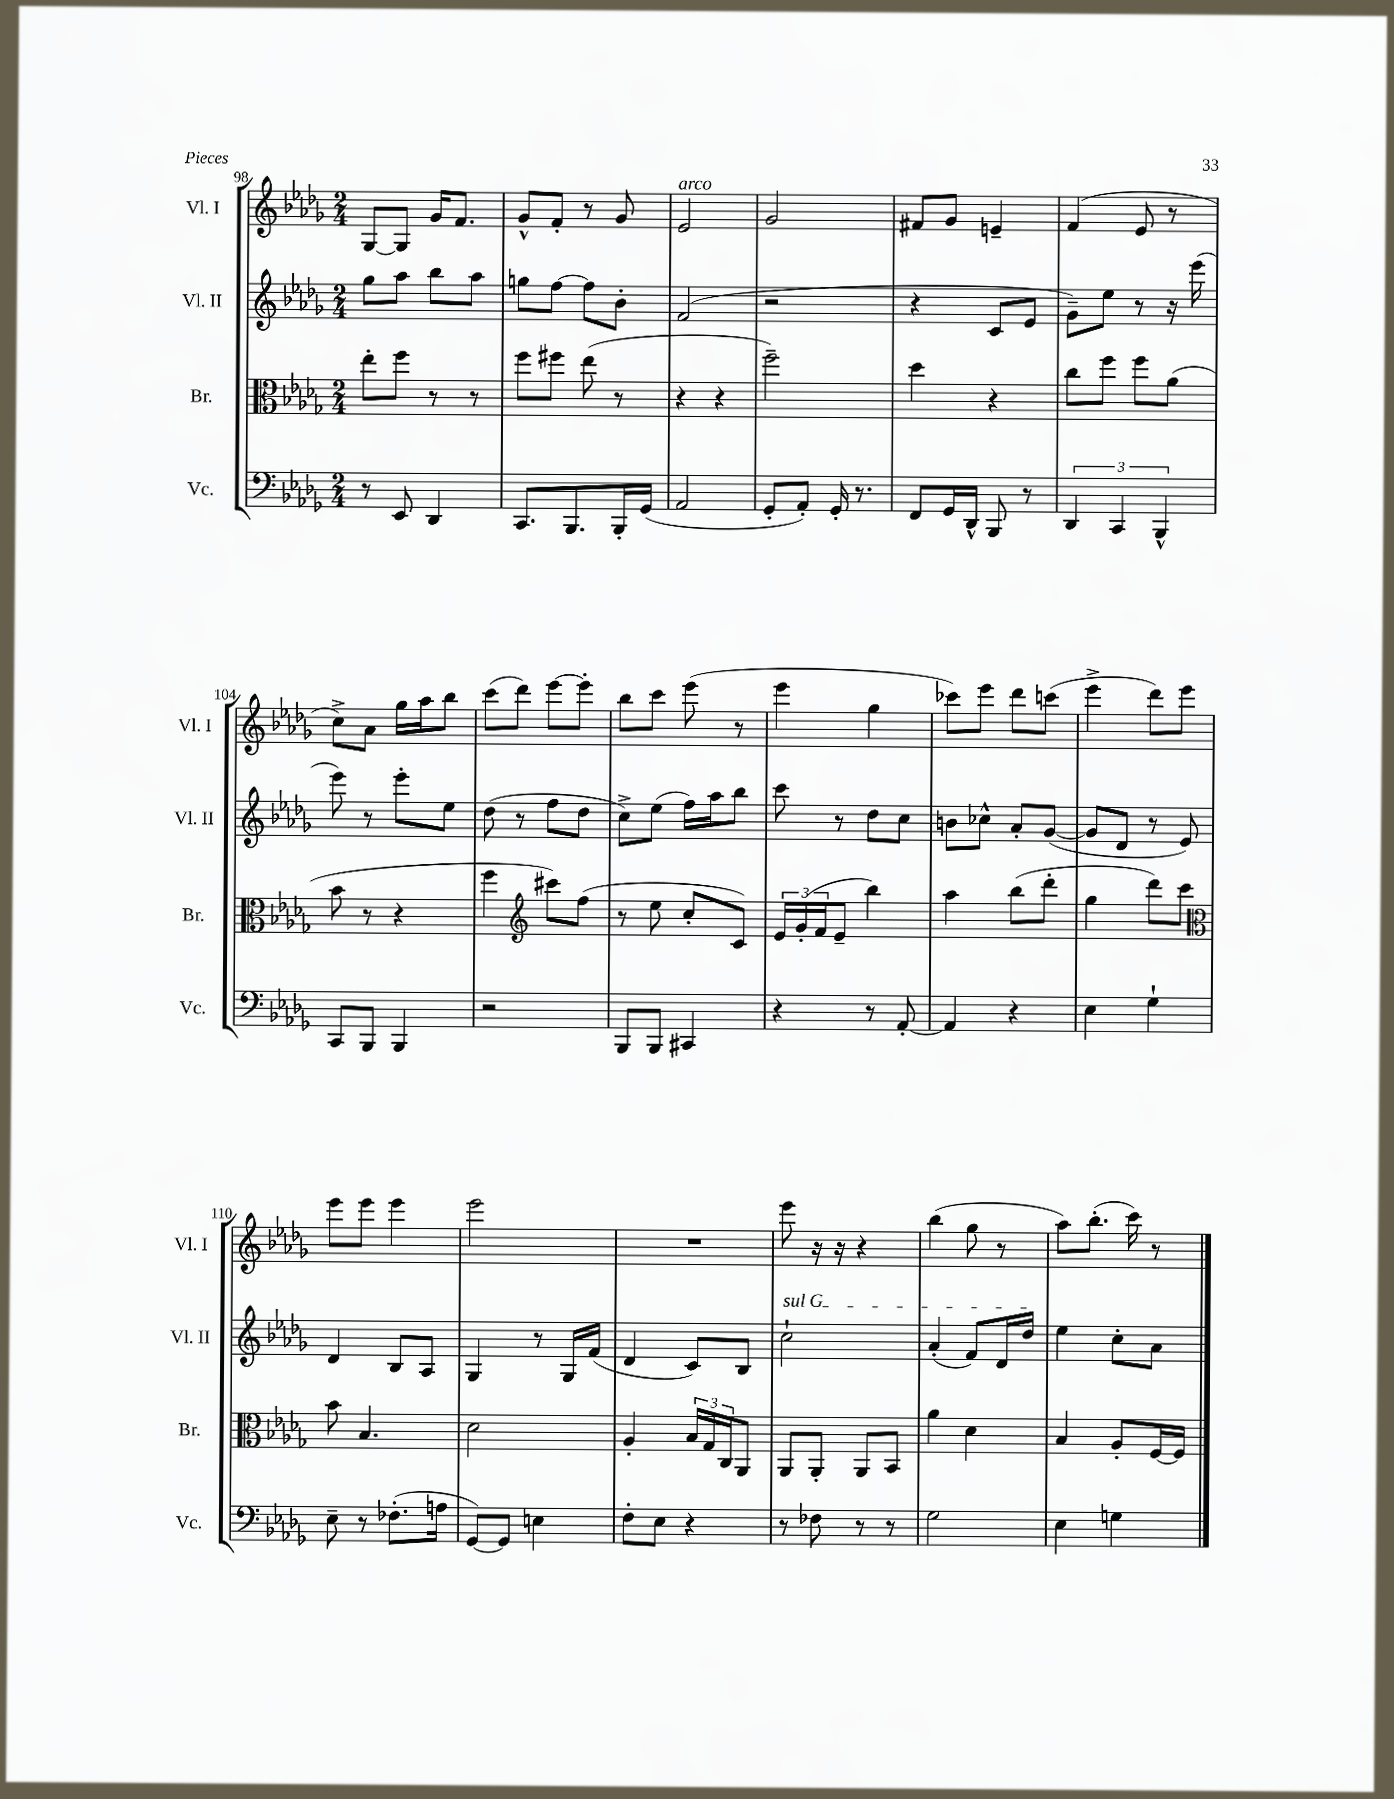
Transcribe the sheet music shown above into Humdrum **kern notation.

**kern	**kern	**kern	**kern
*part4	*part3	*part2	*part1
*staff4	*staff3	*staff2	*staff1
*I"Vc.	*I"Br.	*I"Vl. II	*I"Vl. I
*I'Vc.	*I'Br.	*I'Vl. II	*I'Vl. I
*clefF4	*clefC3	*clefG2	*clefG2
*k[b-e-a-d-g-]	*k[b-e-a-d-g-]	*k[b-e-a-d-g-]	*k[b-e-a-d-g-]
*M2/4	*M2/4	*M2/4	*M2/4
=98	=98	=98	=98
8r	8ee-'\L	8gg-\L	[8G-/L
8EE-/	8ff\J	8aa-\J	8G-/J]
4DD-/	8r	8bb-\L	16g-/KL
.	.	.	8.f/J
.	8r	8aa-\J	.
=99	=99	=99	=99
8.CC/L	8ff\L	8ggn\L	8g-^^/L
.	8ff#X\J	[8ff\J	8f'/J
8.BBB-/	.	.	.
.	(8ee-\	8ff\L]	8r
16BBB-'/L	8r	8b-'\J	8g-/
(16GG-/JJ	.	.	.
=100	=100	=100	=100
!	!	!	!LO:TX:a:i:t=arco
2AA-/	4r	(2f/	2e-/
.	4r	.	.
=101	=101	=101	=101
8GG-'/L	2ff~\)	2r	2g-/
8AA-'/J)	.	.	.
16GG-'/	.	.	.
8.r	.	.	.
=102	=102	=102	=102
8FF/L	4dd-\	4r	8f#X/L
16GG-/L	.	.	8g-/J
16DD-^^/JJ	.	.	.
8BBB-/	4r	8c/L	4en~/
8r	.	8e-/J	.
=103	=103	=103	=103
6DD-/	8cc\L	8g-~\L)	(4f/
.	8ff\J	8ee-\J	.
6CC/	.	.	.
.	8ff\L	8r	8e-/
6BBB-^^/	.	.	.
.	(8a-\J	16r	8r
.	.	(16eee-\	.
!!LO:LB:g=z
=104	=104	=104	=104
8CC/L	8b-\	8eee-\)	8cc^\L)
8BBB-/J	8r	8r	8a-\J
4BBB-/	4r	8eee-'\L	16gg-\LL
.	.	.	16aa-\J
.	.	8ee-\J	8bb-\J
=105	=105	=105	=105
2r	4ff\	(8dd-\	(8ccc\L
.	.	8r	8ddd-\J)
*	*clefG2	*	*
.	8ccc#X\L)	8ff\L	[8eee-\L
.	(8ff\J	8dd-\J	8eee-'\J]
=106	=106	=106	=106
8BBB-/L	8r	8cc^\L)	8bb-\L
8BBB-/J	8ee-\	(8ee-\J	8ccc\J
4CC#X/	8cc'/L	16ff\LL)	(8eee-\
.	.	16aa-\J	.
.	8c/J)	8bb-\J	8r
=107	=107	=107	=107
4r	24e-/LL	8ccc\	4eee-\
.	(24g-'/	.	.
.	24f/J	.	.
.	8e-~/J	8r	.
8r	4bb-\)	8dd-\L	4gg-\
[8AA-'/	.	8cc\J	.
=108	=108	=108	=108
4AA-/]	4aa-\	8bn\L	8ccc-X\L)
.	.	8cc-X^^\J	8eee-\J
4r	(8bb-\L	8a-'/L	8ddd-\L
.	8ddd-'\J	([8g-/J	(8cccn\J
=109	=109	=109	=109
4E-\	4gg-\	8g-/L]	4eee-^\
.	.	8d-/J	.
4G-`\	8ddd-\L)	8r	8ddd-\L)
.	8ccc\J	8e-/)	8eee-\J
!!LO:LB:g=z
=110	=110	=110	=110
*	*clefC3	*	*
8E-~\	8b-\	4d-/	8eee-\L
8r	4.B-/	.	8eee-\J
(8.F-X'\L	.	8B-/L	4eee-\
.	.	8A-/J	.
16An\Jk	.	.	.
=111	=111	=111	=111
[8GG-/L)	2d-\	4G-/	2eee-\
8GG-/J]	.	.	.
4En\	.	8r	.
.	.	16G-/LL	.
.	.	(16f/JJ	.
=112	=112	=112	=112
8F'\L	4A-'/	4d-/	2r
8E-\J	.	.	.
4r	24B-/LL	8c/L)	.
.	24G-/	.	.
.	24C/J	.	.
.	8AA-/J	8B-/J	.
=113	=113	=113	=113
!	!	!LO:TX:a:i:t=sul G	!
8r	8AA-/L	2cc`\	8eee-\
8F-X\	8AA-'/J	.	16r
.	.	.	16r
8r	8AA-/L	.	4r
8r	8BB-/J	.	.
=114	=114	=114	=114
2G-\	4a-\	(4a-'/	(4bb-\
.	4d-\	8f/L)	8gg-\
.	.	16d-/L	8r
.	.	16dd-/JJ	.
=115	=115	=115	=115
4E-\	4B-/	4ee-\	8aa-\L)
.	.	.	(8.bb-'\J
4Gn\	8A-'/L	8cc'\L	.
.	.	.	16ccc\)
.	[16F/L	8a-\J	8r
.	16F/JJ]	.	.
==	==	==	==
*-	*-	*-	*-
